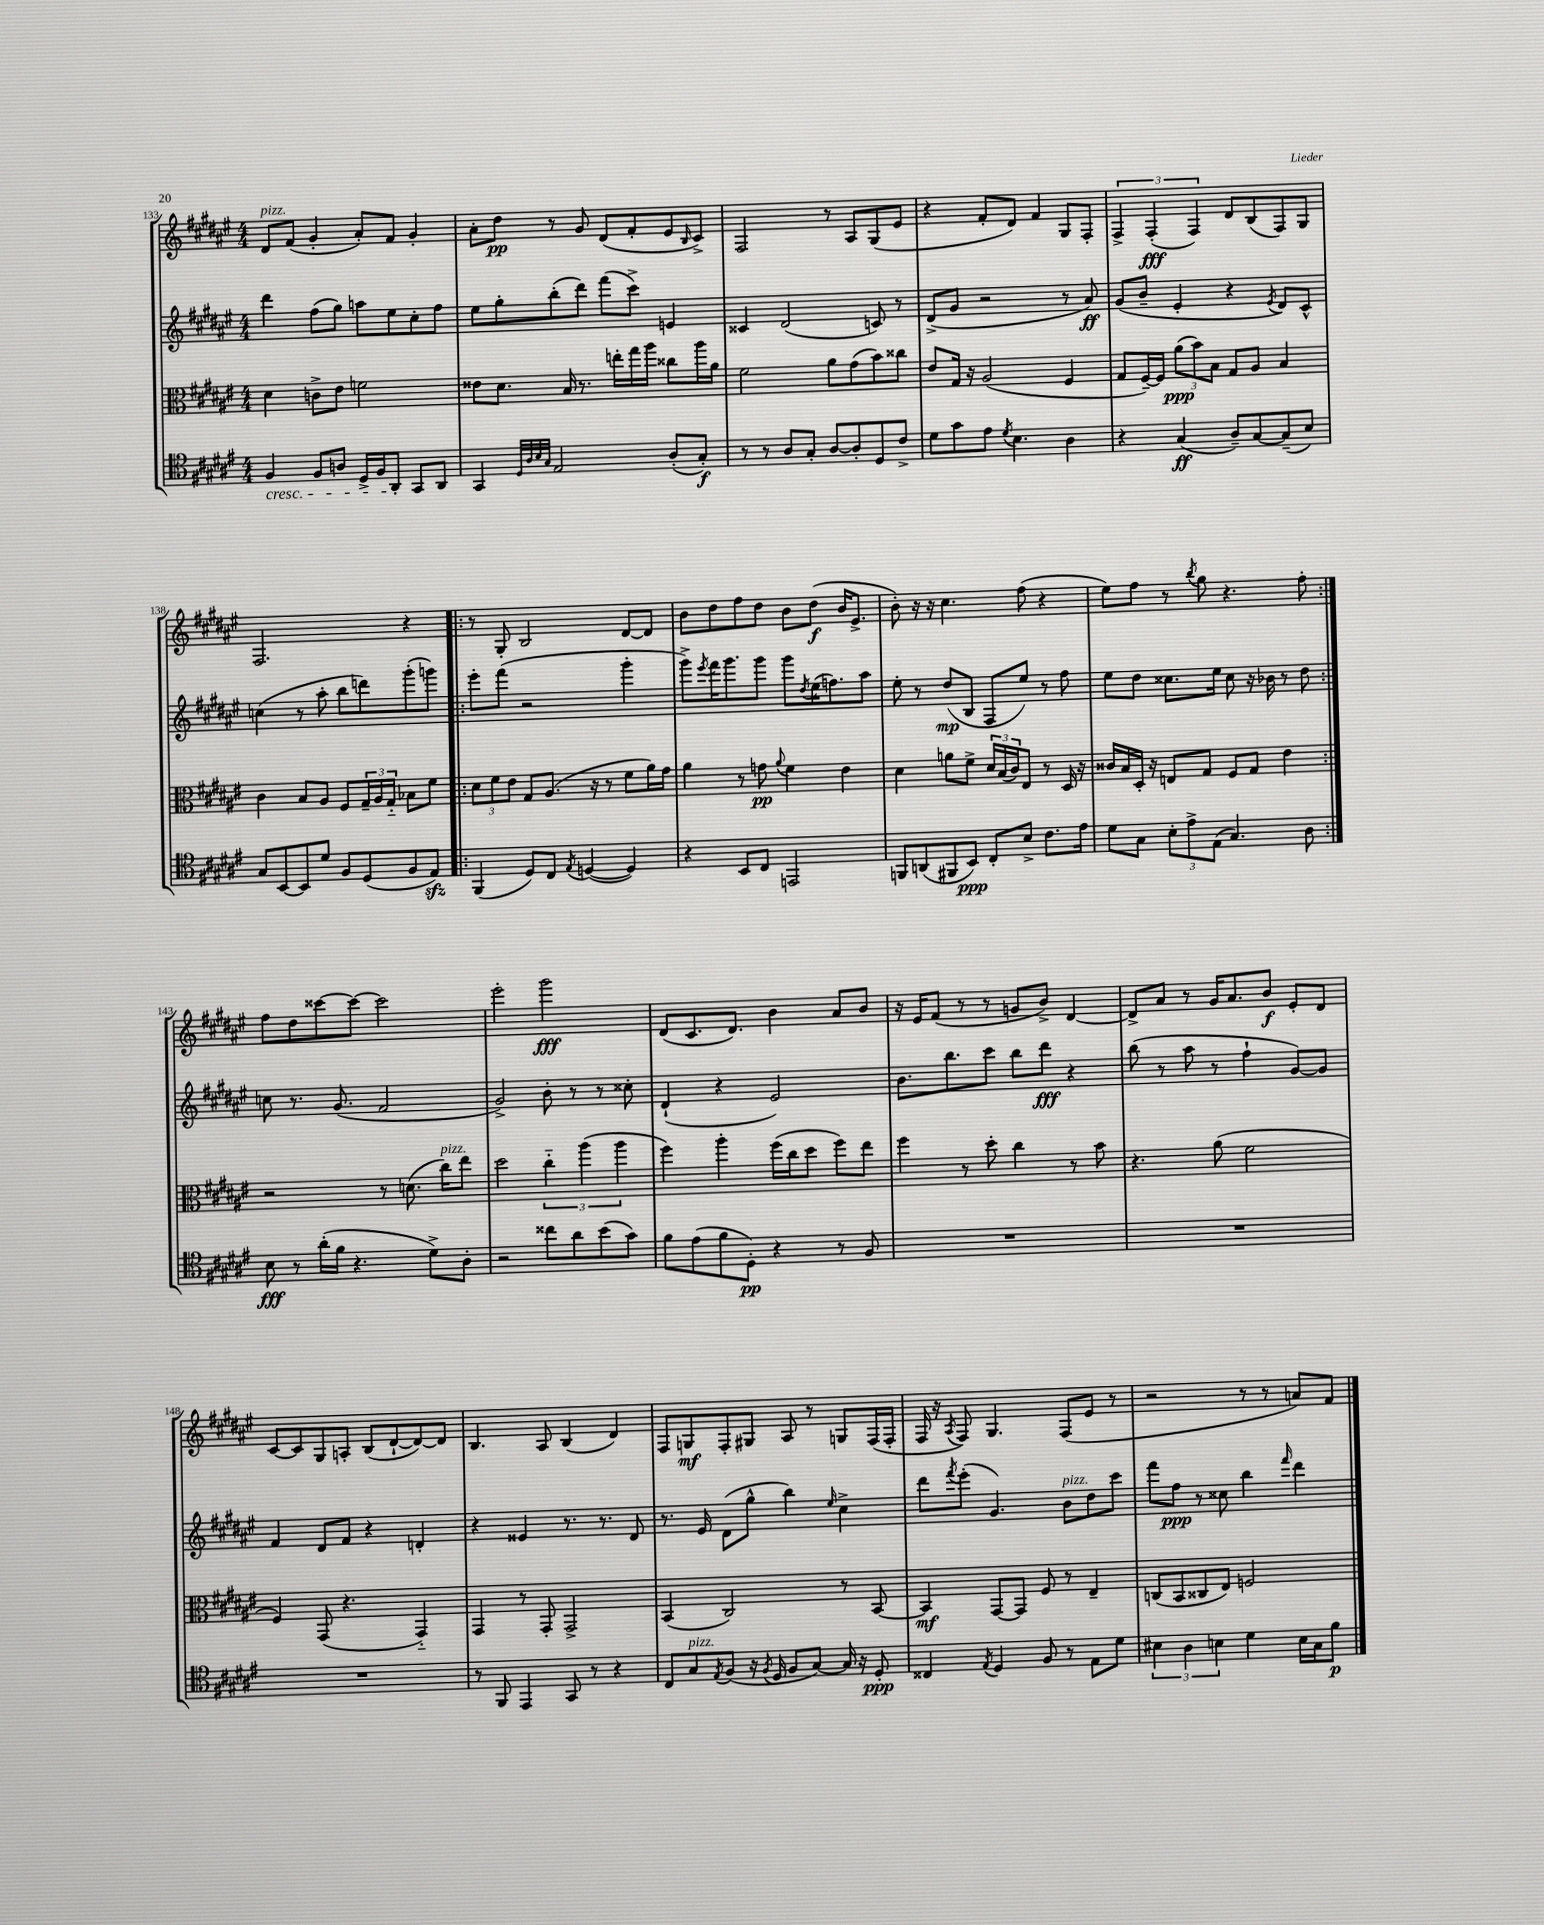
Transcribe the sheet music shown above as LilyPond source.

<<
\new StaffGroup <<
\new Staff = "s0" {
    \clef treble \key fis \major \numericTimeSignature \time 4/4
    dis'8^\markup { \italic "pizz." } fis'8( gis'4-. ais'8-.) fis'8 gis'4-. |
    ais'8-. dis''8\pp r8 gis'8 dis'8( fis'8-. eis'8 \grace { b16 } cis'8->) |
    fis2 r8 ais8 gis8( eis'8 |
    r4 fis'8-. dis'8) fis'4 gis8 fis8-. |
    \tuplet 3/2 { fis4-> fis4-.\fff( fis4) } dis'8 b8( fis8) gis8 |
    fis2. r4 |
    \repeat volta 2 { r8 gis8-. b2 dis'8~ dis'8 |
    b'8 dis''8 fis''8 dis''8 b'8 dis''8\f( b'16 eis'8.-> |
    b'8-.) r16 r16 cis''4. fis''8( r4 |
    eis''8) fis''8 r8 \acciaccatura { b''8 } gis''8 r4. fis''8-. | }
    fis''8 dis''8 cisis'''8~ cisis'''8~ cisis'''2 |
    eis'''2-. gis'''2\fff |
    dis'8( cis'8. dis'8.) b'4 ais'8 b'8 |
    r16 eis'16 fis'8( r8 r8 g'8 b'8->) dis'4~ |
    dis'8-> ais'8 r8 gis'16 ais'8. b'8\f eis'8-. dis'8 |
    cis'8~ cis'8 gis8 a8-. b8( dis'8~-! dis'8~) dis'8 |
    b4. ais8 b4( dis'4) |
    fis8 g8\mf fis8-. gis8 ais8 r8 g8 fis16( fis16-. |
    fis16 r16 \acciaccatura { ais8 } fis8) gis4. fis8( eis'8 r8 |
    r2 r8 r8 a'8) fis'8 \bar "|." |
}
\new Staff = "s1" {
    \clef treble \key fis \major \numericTimeSignature \time 4/4
    dis'''4 fis''8( gis''8) a''8 eis''8 cis''8-. fis''8 |
    eis''8 gis''8-. b''8-.( dis'''8) fis'''8( cis'''8->) e'4 |
    cisis'4 dis'2( c'8) r8 |
    dis'8->( gis'8 r2 r8 ais'8\ff) |
    gis'8( b'8-- eis'4-. r4 \acciaccatura { eis'8 } dis'8) cis'8-^ |
    c''4( r8 ais''8-. b''8 d'''8) gis'''8-.( g'''8) |
    \repeat volta 2 { eis'''8-. fis'''8( r2 gis'''4-. |
    gis'''8->) \acciaccatura { eis'''8 } fis'''16 gis'''8. gis'''8 gis'''8 \acciaccatura { dis''8 } eis''16( f''8.) ais''8 |
    eis''8-. r8 dis''8\mp( b8 fis8 eis''8) r8 fis''8 |
    eis''8 dis''8 cisis''8. eis''16 cisis''8 r16 bes'16 r8 dis''8 | }
    c''8 r8. gis'8.( fis'2 |
    gis'2->) b'8-. r8 r8 cisis''8-. |
    dis'4-!( r4 eis'2) |
    b'8. b''8. cis'''8 b''8 dis'''8\fff r4 |
    b''8( r8 ais''8 r8 fis''4-! gis'8~) gis'8 |
    fis'4 dis'8 fis'8 r4 d'4-. |
    r4 eisis'4 r8. r8. dis'8 |
    r8. eis'16 dis'8( gis''8-^ b''4) \grace { eis''16 } cis''4-> |
    dis'''8 \acciaccatura { fis'''8 } eis'''8-.( gis'4.) b'8^\markup { \italic "pizz." } dis''8 cis'''8 |
    fis'''8 fis''8\ppp r8 cisis''8 b''4 \grace { fis'''16 } dis'''4 \bar "|." |
}
\new Staff = "s2" {
    \clef alto \key fis \major \numericTimeSignature \time 4/4
    dis'4 c'8-> eis'8 f'2 |
    eisis'8 dis'8. b16 r8. e''16-. gis''16 ais''16 cisis''8 ais''16 ais'16 |
    fis'2 ais'8 gis'8( b'8) cisis''8 |
    eis'8 gis16 r16 ais2( fis4 |
    gis8 fis16~--) fis16 \tuplet 3/2 { ais'8\ppp( b'8) b8 } gis8 ais8 b4 |
    cis'4 b8 ais8 fis8 \tuplet 3/2 { gis16-- ais16 gis16-_ } bes8 fis'8 |
    \repeat volta 2 { \tuplet 3/2 { dis'8 fis'8 eis'8 } gis8 ais8.( r16 r8 fis'8 ais'16) gis'16 |
    ais'4 r8 g'8\pp \appoggiatura { ais'8 } fis'4 eis'4 |
    dis'4 a'8 fis'8-> \tuplet 3/2 { dis'16 b16( cis'16) } eis8 r8 dis16 r16 |
    cisis'16 b16 dis16-. r16 e8 gis8 fis8 gis8 eis'4 | }
    r2 r8 d'8.( cis''16^\markup { \italic "pizz." }) eis''8 |
    dis''2 \tuplet 3/2 { cis''4-_ ais''4( ais''4 } |
    fis''4) ais''4-. fis''16( cis''16 dis''8 fis''8) eis''8 |
    fis''4 r8 dis''8-. cis''4 r8 b'8 |
    r4. ais'8( fis'2 |
    fis4) gis,8( r4. gis,4-_) |
    gis,4 r8 gis,8-. gis,2-> |
    b,4( cis2) r8 b,8~ |
    b,4\mf gis,8~ gis,8 fis8 r8 eis4-- |
    c8( b,8 cisis8 eis8) f2 \bar "|." |
}
\new Staff = "s3" {
    \clef tenor \key fis \major \numericTimeSignature \time 4/4
    fis4\cresc fis8 a8 dis16-> fis16 ais,8-.\! gis,8 ais,8 |
    gis,4 \grace { dis32 ais32 b32 gis32 } eis2 ais8-.( gis8-.\f) |
    r8 r8 ais8 gis8-. ais8~ ais8-. dis8 cis'8-> |
    dis'8 gis'8 eis'8 \acciaccatura { dis'8 } b4. ais4 |
    r4 gis4\ff( ais8--) gis8~ gis8--( b8) |
    gis8 b,8~ b,8 dis'8 fis8 dis8( fis8 eis8\sfz) |
    \repeat volta 2 { fis,4( dis8) cis8 \acciaccatura { eis8 } d4~( d4) |
    r4 b,8 cis8 e,2 |
    f,8 a,8( fis,8 b,8\ppp) cis8-. b8-> cis'8. eis'16 |
    dis'8 gis8 \tuplet 3/2 { b8-. eis'8-> eis8( } gis4.) ais8 | }
    b8\fff r8 ais'16-.( fis'16 r4. dis'8->) ais8-. |
    r2 cisis''8 ais'8 b'8( gis'8) |
    fis'8 eis'8( fis'8 dis8-.\pp) r4 r8 fis8 |
    R1 |
    R1 |
    R1 |
    r8 fis,8 eis,4 gis,8 r8 r4 |
    cis8 gis8^\markup { \italic "pizz." } \acciaccatura { eis8 } fis8( r16 \acciaccatura { fis8 } dis16 fis8 gis8~) gis16 r16 dis8-.\ppp |
    cisis4 \acciaccatura { eis8 } dis4 fis8 r8 eis8 dis'8 |
    \tuplet 3/2 { bis4 ais4 b4 } dis'4 b16 gis16 fis'8\p \bar "|." |
}
>>
>>
\layout { \context { \Score currentBarNumber = #133 } }
